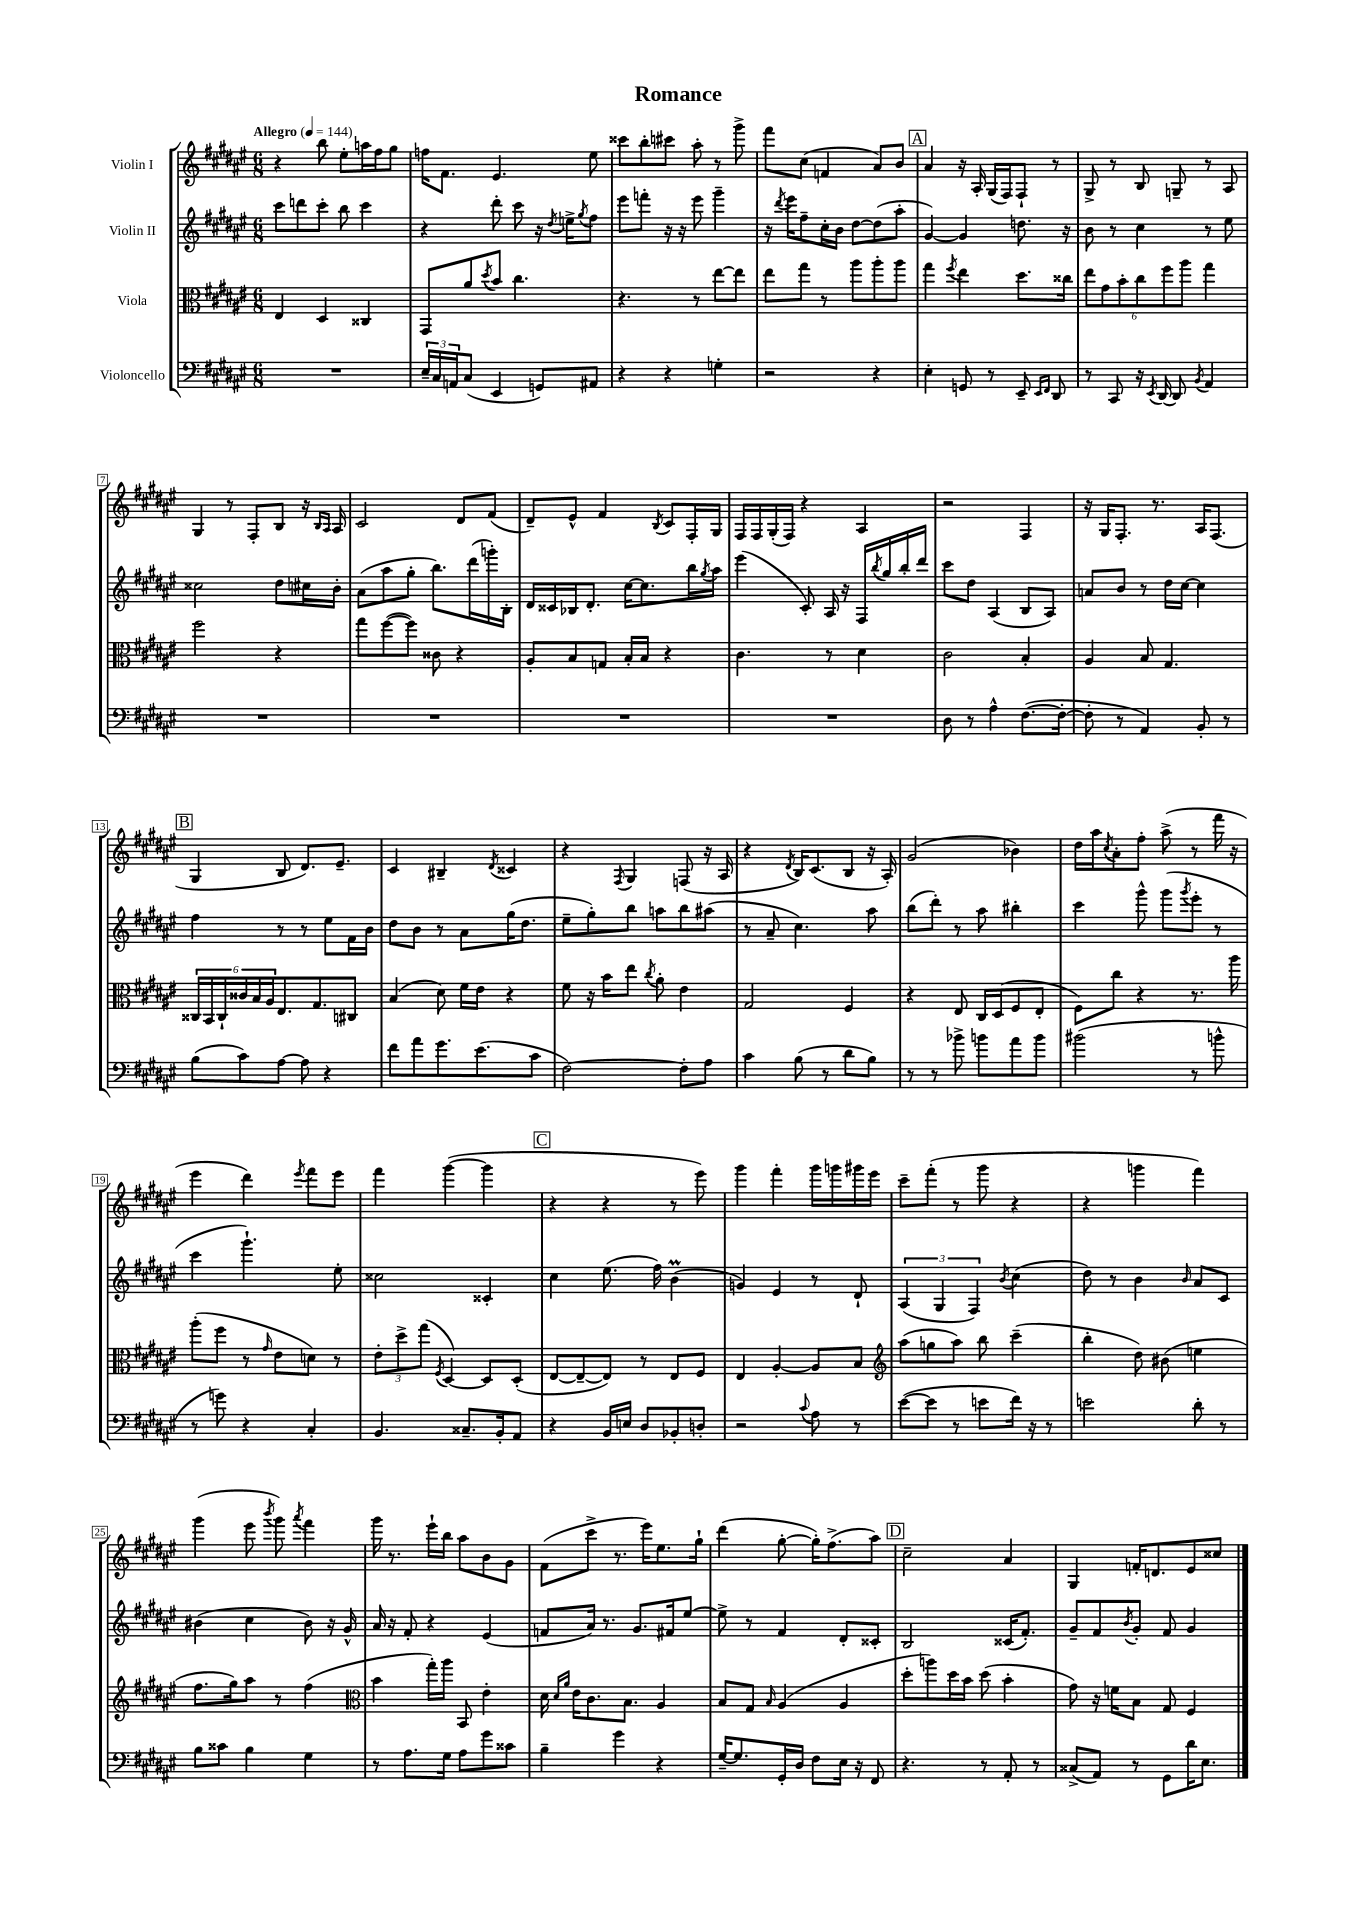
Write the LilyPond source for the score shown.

\header { title = "Romance" }
<<
\new StaffGroup <<
\new Staff = "s0" \with { instrumentName = "Violin I" } {
    \clef treble \key fis \major \numericTimeSignature \time 6/8 \tempo "Allegro" 4 = 144
    r4 b''8 eis''8-. a''16 fis''16 gis''8 |
    f''16 fis'8. eis'4. eis''8 |
    cisis'''8 b''8-. cis'''8 ais''8-. r8 gis'''8-> |
    fis'''8 cis''8( f'4 ais'8) b'8 |
    \mark \markup { \box "A" } ais'4 r16 ais16-. gis16( fis16) fis8-! r8 |
    gis8-> r8 b8 g8-- r8 ais8 |
    gis4 r8 fis8-. b8 r16 \grace { b16 ais16 } ais16 |
    cis'2 dis'8 fis'8( |
    dis'8--) eis'8-^ fis'4 \acciaccatura { b8 } cis'8 fis16-. gis16 |
    fis16 fis16 gis16-.( fis16) r4 ais4 |
    r2 fis4 |
    r16 gis16 fis8.-. r8. ais16 fis8.( |
    \mark \markup { \box "B" } gis4 b8 dis'8.) eis'8.-- |
    cis'4 bis4-- \acciaccatura { dis'8 } cisis'4 |
    r4 \acciaccatura { fis8 } gis4 f8( r16 ais16 |
    r4 \acciaccatura { dis'8 } b16) cis'8.( b8 r16 ais16-.) |
    gis'2( bes'4) |
    dis''16 ais''16 \acciaccatura { cis''8 } ais'8-. fis''8-. ais''8->( r8 fis'''16 r16 |
    eis'''4 dis'''4) \acciaccatura { eis'''8 } fis'''8 eis'''8 |
    fis'''4 gis'''4~( gis'''4 |
    \mark \markup { \box "C" } r4 r4 r8 eis'''8) |
    gis'''4 fis'''4-. gis'''16 g'''16 gis'''16 eis'''16 |
    cis'''8-- fis'''8-.( r8 gis'''8 r4 |
    r4 g'''4 fis'''4) |
    gis'''4( eis'''8 \acciaccatura { b'''8 } gis'''8) \acciaccatura { ais'''8 } fis'''4 |
    gis'''16 r8. eis'''16-! b''16 ais''8 b'8 gis'8 |
    fis'8( cis'''8-> r8. eis'''16) eis''8. gis''16-! |
    dis'''4( gis''8~-. gis''16-.) fis''8.->( ais''8) |
    \mark \markup { \box "D" } cis''2-- ais'4 |
    gis4 f'16-. d'8. eis'8 cisis''8 \bar "|." |
}
\new Staff = "s1" \with { instrumentName = "Violin II" } {
    \clef treble \key fis \major \numericTimeSignature \time 6/8
    cis'''8 d'''8 cis'''8-. b''8 cis'''4 |
    r4 dis'''8-. cis'''8 r16 \acciaccatura { dis''8 } e''16-> \acciaccatura { gis''8 } fis''8 |
    eis'''8 f'''8-. r16 r16 eis'''8 gis'''4-- |
    r16 \acciaccatura { dis'''8 } eis'''16 fis''8-- cis''16-. b'16 dis''8~ dis''8( ais''8-. |
    \mark \markup { \box "A" } gis'4~) gis'4 d''8. r16 |
    b'8 r8 cis''4 r8 eis''8 |
    cisis''2 dis''8 cis''16 b'16-. |
    ais'8( ais''8 gis''8-. b''8.) dis'''16( g'''16-.) b16-. |
    dis'16 cisis'16 bes16 dis'8.-. cis''16~ cis''8. b''16 \acciaccatura { gis''8 } ais''16 |
    eis'''4( cis'8-.) ais16 r16 fis16 \acciaccatura { b''8 } gis''16 b''16-. dis'''16 |
    cis'''8 dis''8 ais4( b8 ais8) |
    a'8 b'8 r8 dis''16 cis''16~ cis''4 |
    \mark \markup { \box "B" } fis''4 r8 r8 eis''8 fis'16 b'16 |
    dis''8 b'8 r8 ais'8 gis''16( dis''8. |
    eis''8-- gis''8-.) b''8 a''8 b''8 ais''8( |
    r8 ais'8-- cis''4.) ais''8 |
    b''8( dis'''8-.) r8 ais''8 bis''4-. |
    cis'''4 gis'''8-^ gis'''8( \acciaccatura { gis'''8 } eis'''8-. r8 |
    cis'''4 gis'''4.-!) eis''8-. |
    cisis''2 cisis'4-. |
    \mark \markup { \box "C" } cis''4 eis''8.( fis''16) b'4\prall( |
    g'4) eis'4 r8 dis'8-! |
    \tuplet 3/2 { ais4( gis4 fis4) } \acciaccatura { b'8 } cis''4( |
    dis''8) r8 b'4 \grace { b'16 } ais'8 cis'8 |
    bis'4( cis''4 bis'8) r16 gis'16-^ |
    ais'16 r16 fis'8-. r4 eis'4( |
    f'8 ais'16) r8. gis'8. fis'16 eis''8~ |
    eis''8-> r8 fis'4 dis'8-. cisis'8-. |
    \mark \markup { \box "D" } b2 cisis'16( fis'8.-.) |
    gis'8-- fis'8 \acciaccatura { b'8 } gis'8-. fis'8 gis'4 \bar "|." |
}
\new Staff = "s2" \with { instrumentName = "Viola" } {
    \clef alto \key fis \major \numericTimeSignature \time 6/8
    eis4 dis4 cisis4 |
    gis,8 ais'8 \acciaccatura { dis''8 } b'8 cis''4. |
    r4. r8 eis''8~ eis''8 |
    eis''8 gis''8 r8 ais''8 ais''8-. ais''8 |
    \mark \markup { \box "A" } gis''4 \acciaccatura { fis''8 } eis''4 dis''8. cisis''16 |
    \tuplet 6/4 { eis''8 gis'8 b'8-. cis''8 fis''8 ais''8 } gis''4 |
    fis''2 r4 |
    gis''8 fis''8~( fis''8) cisis'8 r4 |
    ais8-. b8 g8 b16-. b16 r4 |
    cis'4. r8 dis'4 |
    cis'2 b4-. |
    ais4 b8 gis4. |
    \mark \markup { \box "B" } \tuplet 6/4 { cisis16 b,16 cisis16-! cisis'16 b16 ais16 } eis8. gis8. cis8 |
    b4( dis'8) fis'16 eis'16 r4 |
    fis'8 r16 b'16 eis''8 \acciaccatura { cis''8 } ais'8-. eis'4 |
    gis2 fis4 |
    r4 eis8 cis16 dis16( fis8 eis8-. |
    fis8) cis''8 r4 r8. ais''16 |
    ais''8-.( fis''8 r8 \grace { gis'16 } eis'8 d'8) r8 |
    \tuplet 3/2 { eis'8-. dis''8-> gis''8( } \acciaccatura { fis8 } dis4~) dis8 dis8-.( |
    \mark \markup { \box "C" } eis8~ eis8~-- eis8) r8 eis8 fis8 |
    eis4 ais4~-. ais8 b8 |
    \clef treble ais''8( g''8 ais''8) b''8 cis'''4--( |
    b''4-. dis''8) bis'8( e''4 |
    fis''8. gis''16) ais''8 r8 fis''4( |
    \clef alto b'4 gis''16-.) ais''16 b,8 eis'4-. |
    dis'16 \grace { dis'16 ais'16 } eis'16 cis'8. b8. ais4 |
    b8 gis8 \grace { b16 } ais4( ais4 |
    \mark \markup { \box "D" } dis''8-. a''8) dis''16 b'16 dis''8( b'4-. |
    gis'8) r16 f'16 b8 gis8 fis4 \bar "|." |
}
\new Staff = "s3" \with { instrumentName = "Violoncello" } {
    \clef bass \key fis \major \numericTimeSignature \time 6/8
    R2. |
    \tuplet 3/2 { eis16-- cis16 a,16 } cis8( eis,4 g,8) ais,8 |
    r4 r4 g4-. |
    r2 r4 |
    \mark \markup { \box "A" } eis4-. g,8 r8 eis,8-- \grace { eis,16 fis,16 } dis,8 |
    r8 cis,8 r16 \acciaccatura { eis,8 } dis,16~ dis,8 \acciaccatura { b,8 } ais,4 |
    R2. |
    R2. |
    R2. |
    R2. |
    dis8 r8 ais4-^ fis8.~( fis16~-. |
    fis8-. r8 ais,4) b,8-. r8 |
    \mark \markup { \box "B" } b8( cis'8) ais8~ ais8 r4 |
    fis'8 ais'8 gis'8. eis'8.( cis'8 |
    fis2~) fis8-. ais8 |
    cis'4 b8( r8 dis'8 b8) |
    r8 r8 bes'8-> b'8 ais'8 b'8 |
    bis'2( r8 b'8-^ |
    r8 g'8) r4 cis4-. |
    b,4. cisis8.-- b,16-. ais,8 |
    \mark \markup { \box "C" } r4 b,16 e16 dis8 bes,8-. d8-. |
    r2 \appoggiatura { cis'8 } ais8 r8 |
    eis'8~( eis'8 r8 e'8 fis'16) r16 r8 |
    e'2 dis'8-. r8 |
    b8 cisis'8 b4 gis4 |
    r8 ais8. gis16 ais8 gis'8 cisis'8 |
    b4-- gis'4 r4 |
    gis16~-- gis8. gis,16-. dis16 fis8 eis16 r16 fis,8 |
    \mark \markup { \box "D" } r4. r8 ais,8-. r8 |
    cisis8->( ais,8) r8 gis,8 dis'16 eis8. \bar "|." |
}
>>
>>
\layout { \context { \Score \override BarNumber.stencil = #(make-stencil-boxer 0.1 0.3 ly:text-interface::print) } }
